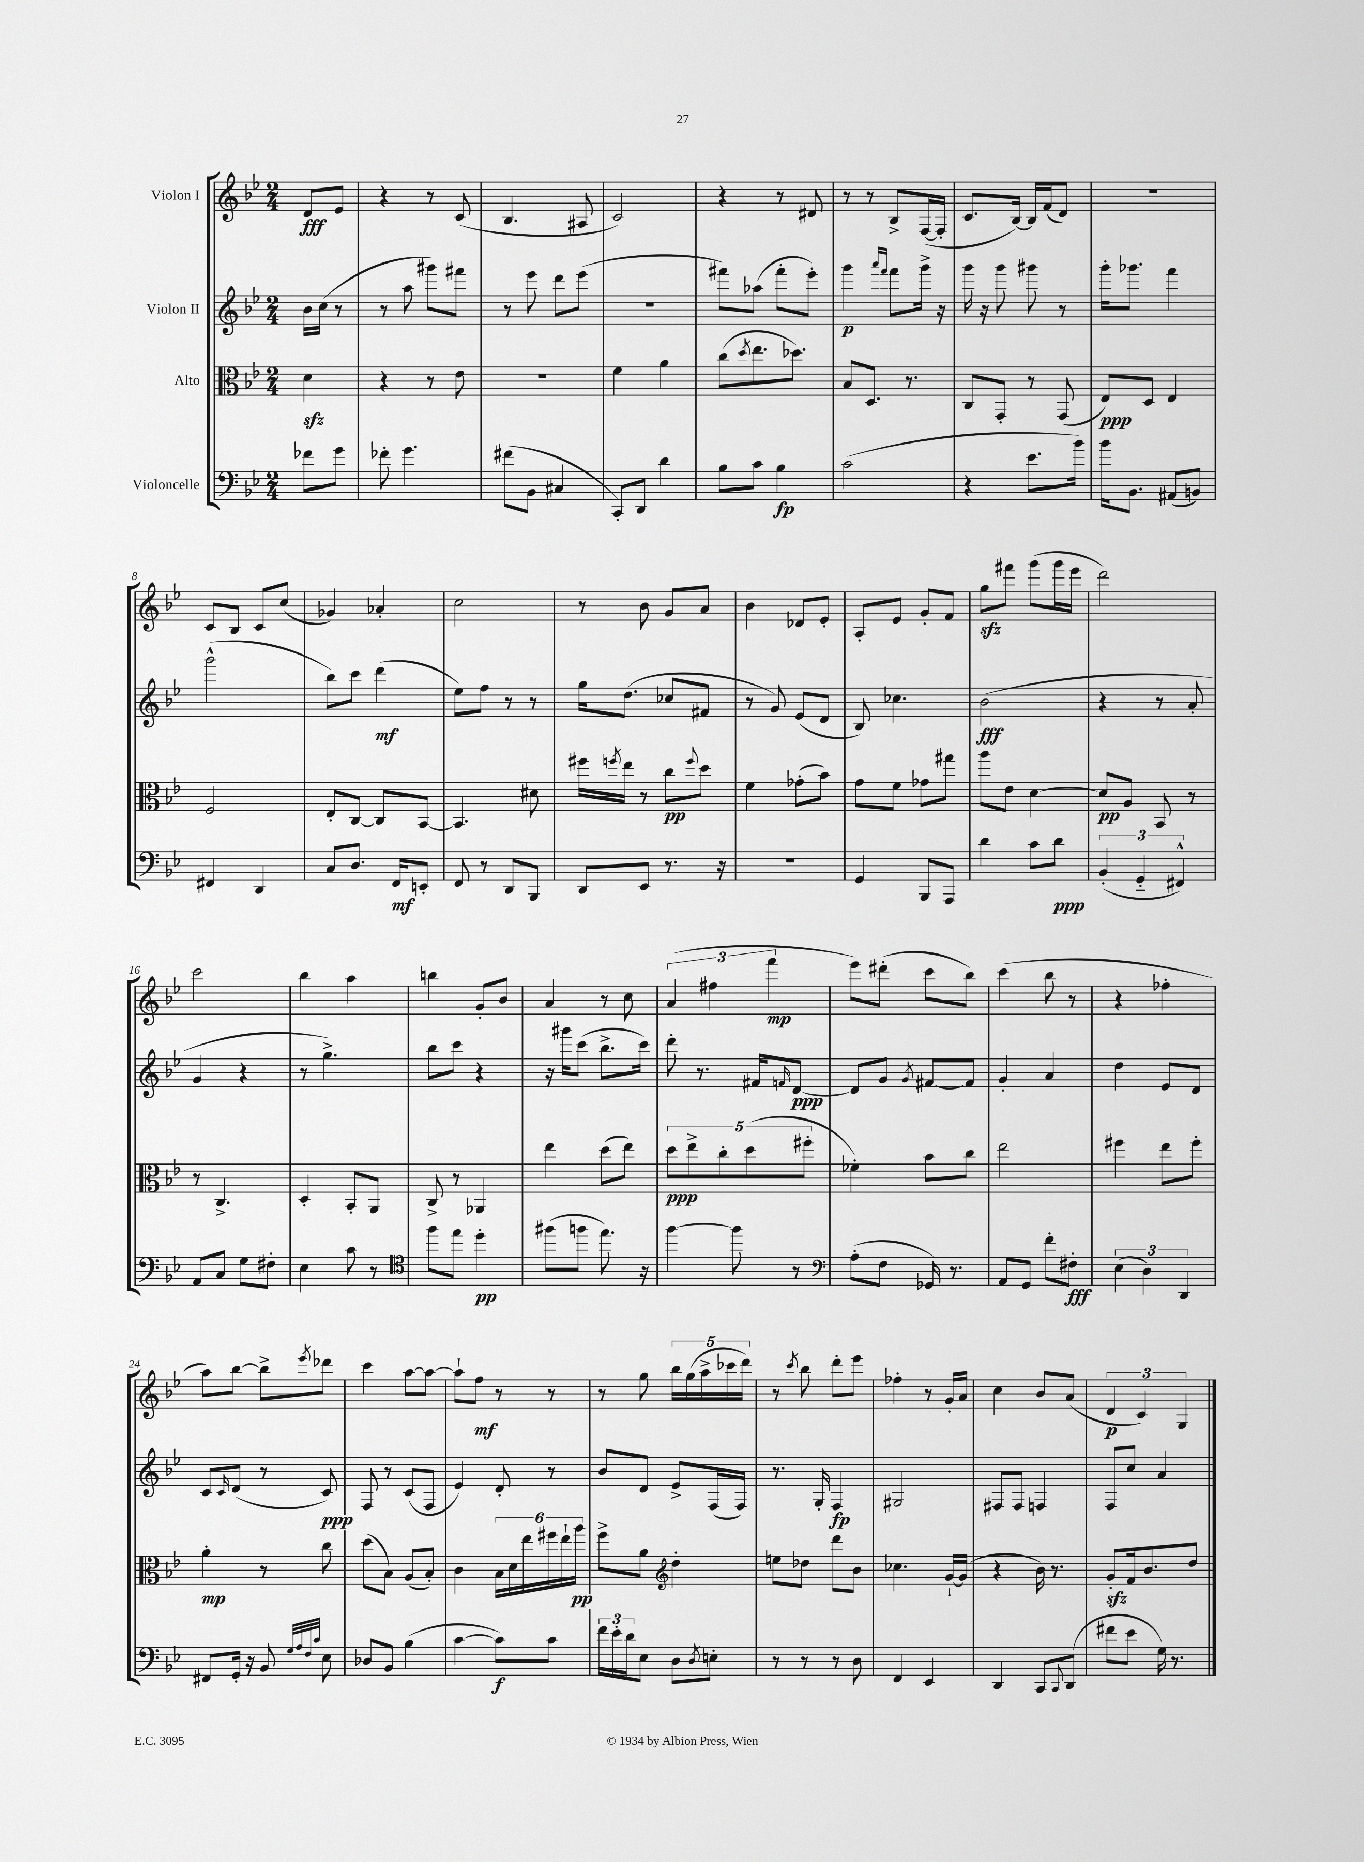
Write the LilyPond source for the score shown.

<<
\new StaffGroup <<
\new Staff = "s0" \with { instrumentName = "Violon I" } {
    \clef treble \key bes \major \numericTimeSignature \time 2/4 \partial 4
    d'8\fff ees'8 |
    r4 r8 c'8( |
    bes4. ais8 |
    c'2) |
    r4 r8 dis'8 |
    r8 r8 bes8-> f16~( f16-. |
    c'8. bes16~) bes16 f'16( d'8) |
    R2 |
    c'8 bes8 c'8 c''8( |
    ges'4) aes'4-. |
    c''2 |
    r8 bes'8 g'8 a'8 |
    bes'4 des'8 ees'8-. |
    a8-. ees'8 g'8-. f'8 |
    g''8\sfz fis'''8 g'''8( g'''16 ees'''16 |
    d'''2) |
    c'''2 |
    bes''4 a''4 |
    b''4 g'8-. bes'8 |
    a'4 r8 c''8 |
    \tuplet 3/2 { a'4( fis''4 f'''4\mp } |
    ees'''8) dis'''8-.( c'''8 bes''8) |
    c'''4( bes''8 r8 |
    r4 fes''4-. |
    a''8) bes''8~ bes''8-> \acciaccatura { ees'''8 } des'''8 |
    c'''4 a''8~ a''8~ |
    a''8-! f''8\mf r8 r8 |
    r8 g''8 \tuplet 5/4 { bes''16 g''16( a''16-> ces'''16 d'''16) } |
    r8 \acciaccatura { c'''8 } bes''8 d'''8-. ees'''8 |
    fes''4-. r8 g'16-. a'16 |
    c''4 bes'8 a'8( |
    \tuplet 3/2 { d'4\p c'4) g4 } \bar "|." |
}
\new Staff = "s1" \with { instrumentName = "Violon II" } {
    \clef treble \key bes \major \numericTimeSignature \time 2/4 \partial 4
    bes'16 c''16( r8 |
    r8 a''8 gis'''8) fis'''8 |
    r8 ees'''8 d'''8 ees'''8( |
    r2 |
    fis'''8) aes''8( fis'''8-. ees'''8-.) |
    g'''4\p \grace { a'''16 f'''16 } f'''8 g'''16-> r16 |
    g'''16 r16 g'''8 gis'''8 r8 |
    g'''16-. ges'''8. f'''4 |
    g'''2-^( |
    bes''8) c'''8 d'''4\mf( |
    ees''8) f''8 r8 r8 |
    g''16 d''8.( ces''8 fis'8 |
    r8 g'8) ees'8( d'8 |
    bes8) ces''4. |
    bes'2\fff( |
    r4 r8 a'8-. |
    g'4 r4 |
    r8 g''4.->) |
    bes''8 c'''8 r4 |
    r16 gis'''16 c'''8( bes''8.-> c'''16) |
    d'''8-. r8. fis'16 \grace { f'16 } d'8~\ppp |
    d'8 g'8 \acciaccatura { g'8 } fis'8~ fis'8 |
    g'4-. a'4 |
    d''4 ees'8 d'8 |
    c'8 \grace { c'16 } d'8( r8 c'8\ppp) |
    f8 r8 c'8( f8 |
    ees'4) d'8-. r8 |
    bes'8 d'8 ees'8-> f16( f16) |
    r8. g16-. f4\fp |
    gis2 |
    fis8 fis8 f4 |
    f8 c''8 a'4 \bar "|." |
}
\new Staff = "s2" \with { instrumentName = "Alto" } {
    \clef alto \key bes \major \numericTimeSignature \time 2/4 \partial 4
    d'4\sfz |
    r4 r8 ees'8 |
    R2 |
    f'4 a'4 |
    c''8( \acciaccatura { d''8 } ees''8. des''8.) |
    bes8 d8. r8. |
    c8 g,8-. r8 g,8( |
    ees8\ppp) d8 ees4 |
    f2 |
    ees8-. c8~ c8 bes,8~ |
    bes,4. dis'8 |
    fis''16 \acciaccatura { f''8 } ees''16 r8 c''8\pp \appoggiatura { f''8 } d''8 |
    f'4 ges'8-.( bes'8) |
    g'8 f'8 ges'8 gis''8 |
    a''8 ees'8 d'4~ |
    d'8\pp a8 bes,8 r8 |
    r8 c4.-> |
    d4-. bes,8-. a,8 |
    c8-> r8 aes,4 |
    ees''4 d''8( ees''8) |
    \tuplet 5/4 { d''8\ppp ees''8-> c''8-. d''8( fis''8-. } |
    fes'4-.) bes'8 c''8 |
    ees''2 |
    fis''4 ees''8 fis''8-. |
    a'4-.\mp r8 c''8 |
    d''8( bes8) a8( bes8-.) |
    c'4 \tuplet 6/4 { bes16 d'16 ees''16 fis''16 ees''16-! a''16\pp } |
    f''8-> a'8 \clef treble d''4-. |
    e''8 des''8 d'''8 bes'8 |
    ces''4. g'16~-! g'16( |
    r4 bes'16) r8. |
    g'8-.\sfz f'16 bes'8. d''8 \bar "|." |
}
\new Staff = "s3" \with { instrumentName = "Violoncelle" } {
    \clef bass \key bes \major \numericTimeSignature \time 2/4 \partial 4
    fes'8 g'8 |
    fes'8-. g'4. |
    fis'8( bes,8 cis4 |
    c,8-.) d,8 d'4 |
    bes8 c'8 bes4\fp |
    c'2( |
    r4 ees'8. bes'16) |
    bes'16 bes,8. ais,8( b,8) |
    fis,4 d,4 |
    c8 d8. f,16\mf e,8-. |
    f,8 r8 d,8 bes,,8 |
    d,8 ees,8 r8. r16 |
    R2 |
    g,4 bes,,8 a,,8 |
    d'4 c'8 d'8\ppp |
    \tuplet 3/2 { bes,4-.( g,4-_ fis,4-^) } |
    a,8 c8 g8 fis8-. |
    ees4 c'8 r8 |
    \clef tenor f''8 ees''8 d''4-.\pp |
    fis''8( f''8 ees''8.) r16 |
    f''4~ f''8 r8 |
    \clef bass a8-.( f8 ges,16) r8. |
    a,8 g,8 f'8-. fis8-.\fff |
    \tuplet 3/2 { ees4( d4) d,4 } |
    fis,8 g,16-. r16 bes,8 \grace { g32 a32 f32 c'32 } ees8 |
    des8 bes,8 bes4( |
    c'4~ c'8\f) c'8 |
    \tuplet 3/2 { f'16 ees'16-. d'16 } ees8 d8 \acciaccatura { d8 } e8-. |
    r8 r8 r8 d8 |
    f,4 ees,4 |
    d,4 c,8 \appoggiatura { c,8 } d,8( |
    fis'8 ees'8 g16) r8. \bar "|." |
}
>>
>>
